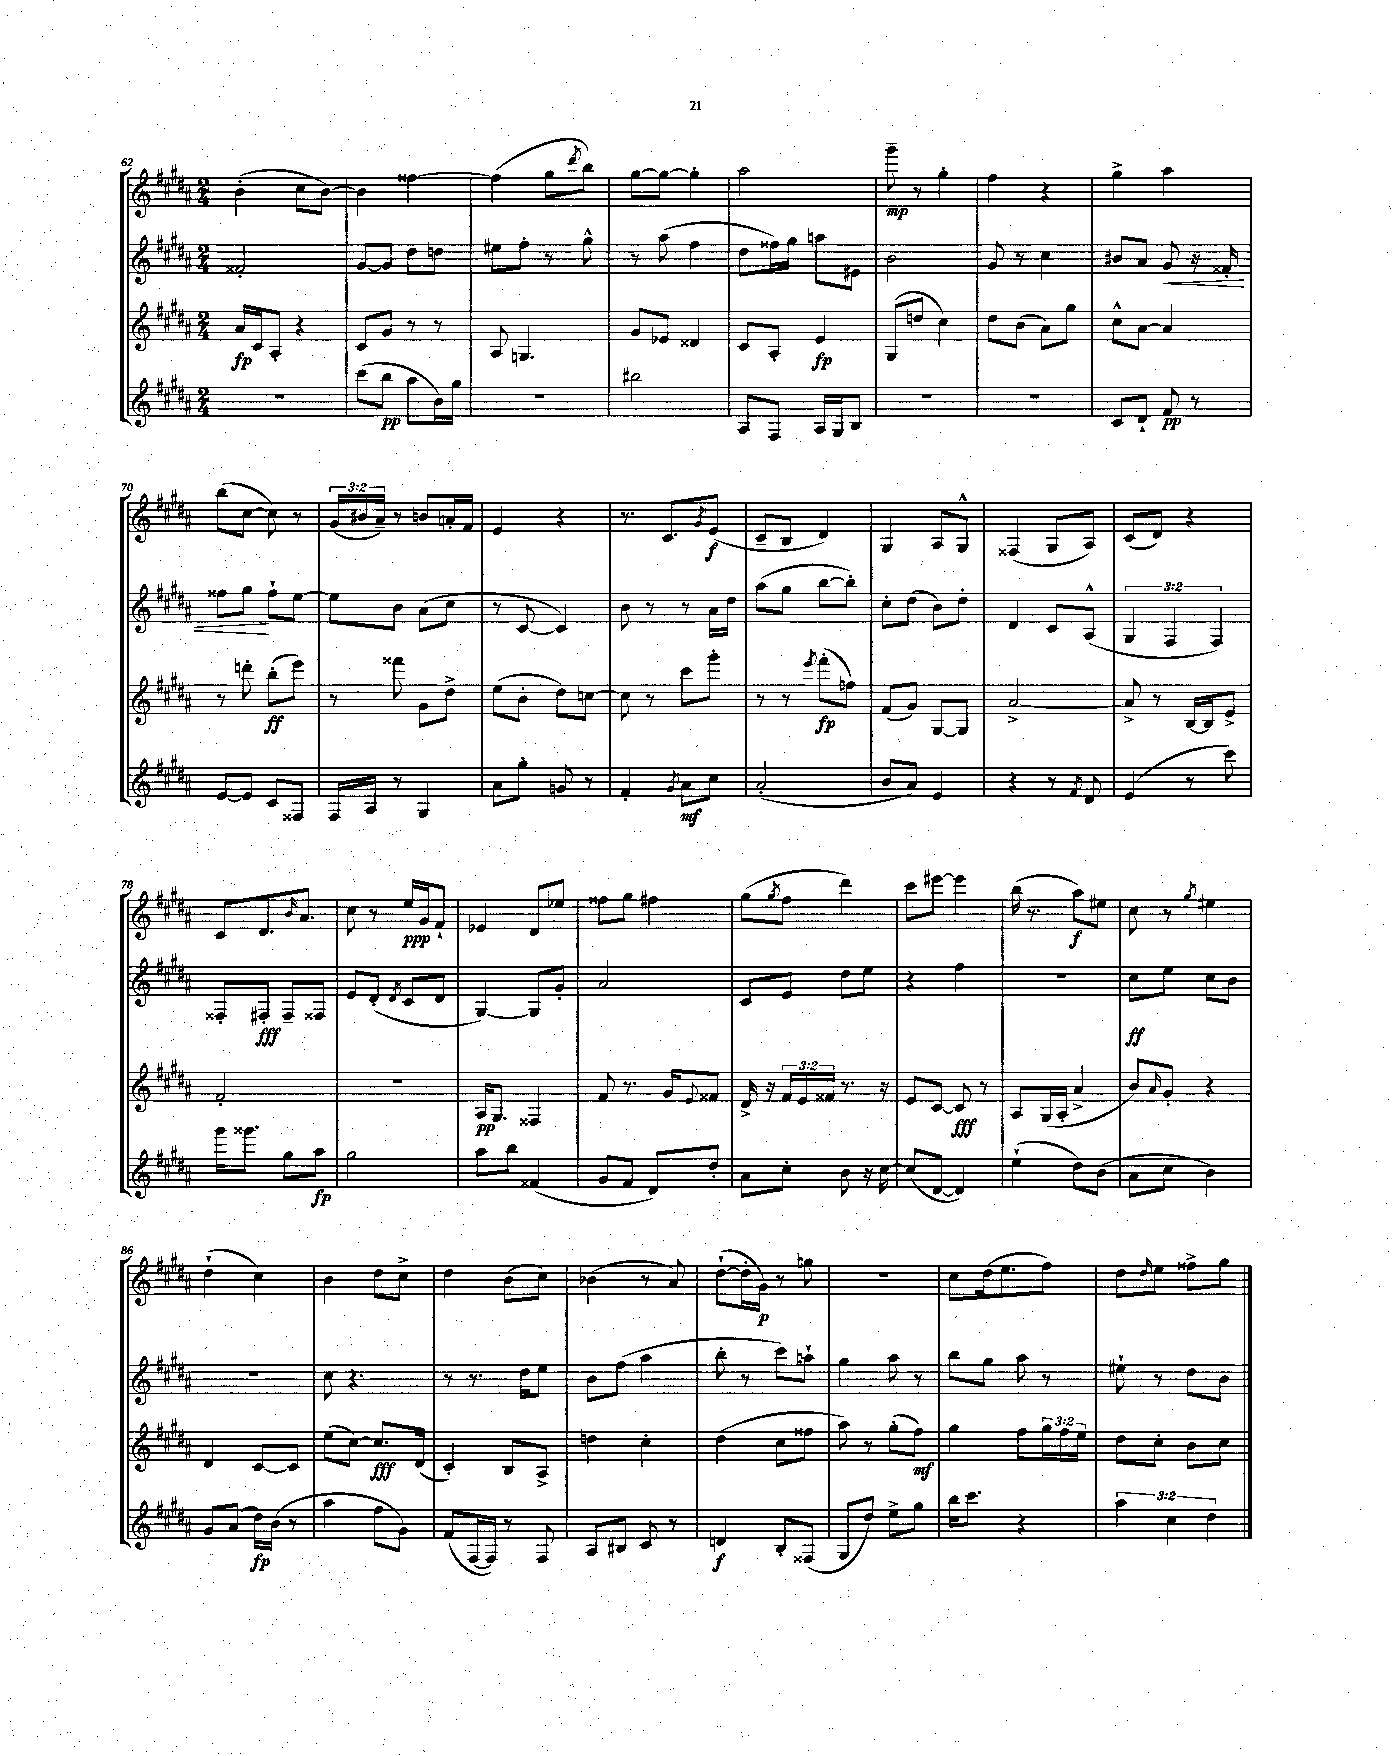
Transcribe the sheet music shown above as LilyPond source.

<<
\new StaffGroup <<
\new Staff = "s0" {
    \clef treble \key b \major \numericTimeSignature \time 2/4 \override Staff.TupletNumber.text = #tuplet-number::calc-fraction-text
    b'4-.( cis''8 b'8~) |
    b'4 fisis''4~ |
    fisis''4( gis''8 \acciaccatura { dis'''8 } b''8) |
    gis''8~ gis''8~ gis''4-. |
    ais''2 |
    gis'''8--\mp r8 gis''4-. |
    fis''4 r4 |
    gis''4-> ais''4 |
    b''8( cis''8~ cis''8) r8 |
    \tuplet 3/2 { gis'16( bis'16 ais'16--) } r8 b'8 a'16-. fis'16 |
    e'4 r4 |
    r8. cis'8. \acciaccatura { gis'8 } e'8\f( |
    cis'8-- b8 dis'4) |
    gis4 ais8 gis8-^ |
    fisis4( gis8 ais8) |
    cis'8( dis'8) r4 |
    cis'8 dis'8. \grace { b'16 } ais'8. |
    cis''8 r8 e''16\ppp gis'16 fis'8-! |
    ees'4 dis'8 ees''8 |
    fisis''8 gis''8 fis''4 |
    gis''8( \acciaccatura { gis''8 } fis''8 dis'''4) |
    cis'''8 eis'''8~ eis'''4 |
    b''16( r8. ais''8\f) eis''8 |
    cis''8 r8 \acciaccatura { gis''8 } eis''4 |
    dis''4-!( cis''4) |
    b'4 dis''8 cis''8-> |
    dis''4 b'8( cis''8) |
    bes'4( r8 ais'8) |
    dis''8~-!( dis''16-. gis'16\p) r8 g''8 |
    R2 |
    cis''8 dis''16( e''8. fis''8) |
    dis''8 \grace { dis''16 } e''8 fisis''8-> gis''8 \bar "|." |
}
\new Staff = "s1" {
    \clef treble \key b \major \numericTimeSignature \time 2/4 \override Staff.TupletNumber.text = #tuplet-number::calc-fraction-text
    fisis'2-. |
    gis'8~ gis'8 dis''8 d''8 |
    eis''8 fis''8-. r8 gis''8-^ |
    r8 ais''8( fis''4 |
    dis''8 fisis''16) gis''16 a''8 eis'8 |
    b'2 |
    gis'8 r8 cis''4 |
    bis'8 ais'8 gis'8\< r16 fisis'16-. |
    fisis''8 gis''8\! fisis''8-! e''8~ |
    e''8 b'8 ais'8( cis''8 |
    r8 cis'8~ cis'4) |
    b'8 r8 r8 ais'16 dis''16 |
    ais''8( gis''8 b''8~ b''8-.) |
    cis''8-. dis''8( b'8) dis''8-. |
    dis'4 cis'8 ais8-^( |
    \tuplet 3/2 { gis4 fis4 fis4) } |
    fisis8-. fis8-.\fff fis8-- fisis8 |
    e'8 dis'8-.( \acciaccatura { dis'8 } cis'8 dis'8 |
    gis4~) gis8 gis'8-. |
    ais'2 |
    cis'8 e'8 dis''8 e''8 |
    r4 fis''4 |
    R2 |
    cis''8\ff e''8 cis''8 b'8 |
    r2 |
    cis''8 r4. |
    r8 r8. dis''16 e''8 |
    b'8 fis''8( ais''4 |
    b''8-. r8 cis'''8) a''8-! |
    gis''4 ais''8 r8 |
    b''8 gis''8 ais''8 r8 |
    eis''8-! r8 dis''8 b'8 \bar "|." |
}
\new Staff = "s2" {
    \clef treble \key b \major \numericTimeSignature \time 2/4 \override Staff.TupletNumber.text = #tuplet-number::calc-fraction-text
    ais'16\fp cis'16 ais8-. r4 |
    cis'8 gis'8 r8 r8 |
    ais8 g4. |
    gis'8 ees'8 disis'4 |
    cis'8 ais8-. e'4\fp |
    gis8( d''8 cis''4) |
    dis''8 b'8( ais'8) gis''8 |
    cis''8-^ ais'8~ ais'4 |
    r8 d'''8-. b''8-.\ff( e'''8) |
    r8 fisis'''8 gis'8 dis''8-> |
    e''8( b'8-. dis''8) c''8~ |
    c''8 r8 cis'''8 gis'''8-. |
    r8 r8 \acciaccatura { e'''8 } fis'''8-.\fp( f''8) |
    fis'8( gis'8) gis8~ gis8 |
    ais'2~-> |
    ais'8-> r8 b16~ b16 e'8-> |
    fis'2-. |
    R2 |
    ais16\pp gis8. fisis4 |
    fis'8 r8. gis'16 \appoggiatura { e'8 } fisis'8 |
    dis'16-> r16 \tuplet 3/2 { fis'16 e'16 fisis'16 } r8. r16 |
    e'8 cis'8~ cis'8\fff r8 |
    ais8 gis16( ais16-. ais'4-> |
    b'8) \grace { ais'16 } gis'8-. r4 |
    dis'4 cis'8~ cis'8 |
    e''8( cis''8~) cis''8.\fff dis'16( |
    cis'4-.) b8 ais8-> |
    d''4 cis''4-. |
    dis''4( cis''8 fisis''8 |
    ais''8) r8 gis''8-.( fis''8\mf) |
    gis''4 fis''8 \tuplet 3/2 { gis''16 fis''16 e''16 } |
    dis''8 cis''8-. b'8 cis''8 \bar "|." |
}
\new Staff = "s3" {
    \clef treble \key b \major \numericTimeSignature \time 2/4 \override Staff.TupletNumber.text = #tuplet-number::calc-fraction-text
    R2 |
    cis'''8( b''8\pp ais''8 b'16) gis''16 |
    r2 |
    bis''2 |
    ais8 fis8 ais16 gis16 b8 |
    R2 |
    R2 |
    cis'8 dis'8-! fis'8\pp r8 |
    e'8~ e'8 cis'8 fisis8 |
    fis16 ais16 r8 gis4 |
    ais'8 gis''8-. g'8 r8 |
    fis'4-. \acciaccatura { gis'8 } ais'8\mf cis''8 |
    ais'2-.( |
    b'8 ais'8) e'4 |
    r4 r8 \acciaccatura { fis'8 } dis'8 |
    e'4( r8 cis'''8) |
    gis'''16 gisis'''8. gis''8 ais''8\fp |
    gis''2 |
    ais''8 b''8 fisis'4( |
    gis'8 fis'8 dis'8) dis''8-. |
    ais'8 cis''8-. b'8 r16 cis''16~ |
    cis''8( dis'8~ dis'4) |
    e''4-!( dis''8) b'8( |
    ais'8 cis''8 b'4) |
    gis'8 ais'8( dis''16\fp) b'16( r8 |
    ais''4 fis''8 gis'8) |
    fis'8( fis16~ fis16) r8 fis8 |
    ais8 bis8 cis'8 r8 |
    d'4\f b8-. fisis8( |
    gis8 dis''8) e''8-> gis''8 |
    b''16 cis'''8. r4 |
    \tuplet 3/2 { ais''4 cis''4 dis''4 } \bar "|." |
}
>>
>>
\layout { \context { \Score currentBarNumber = #62 } }
